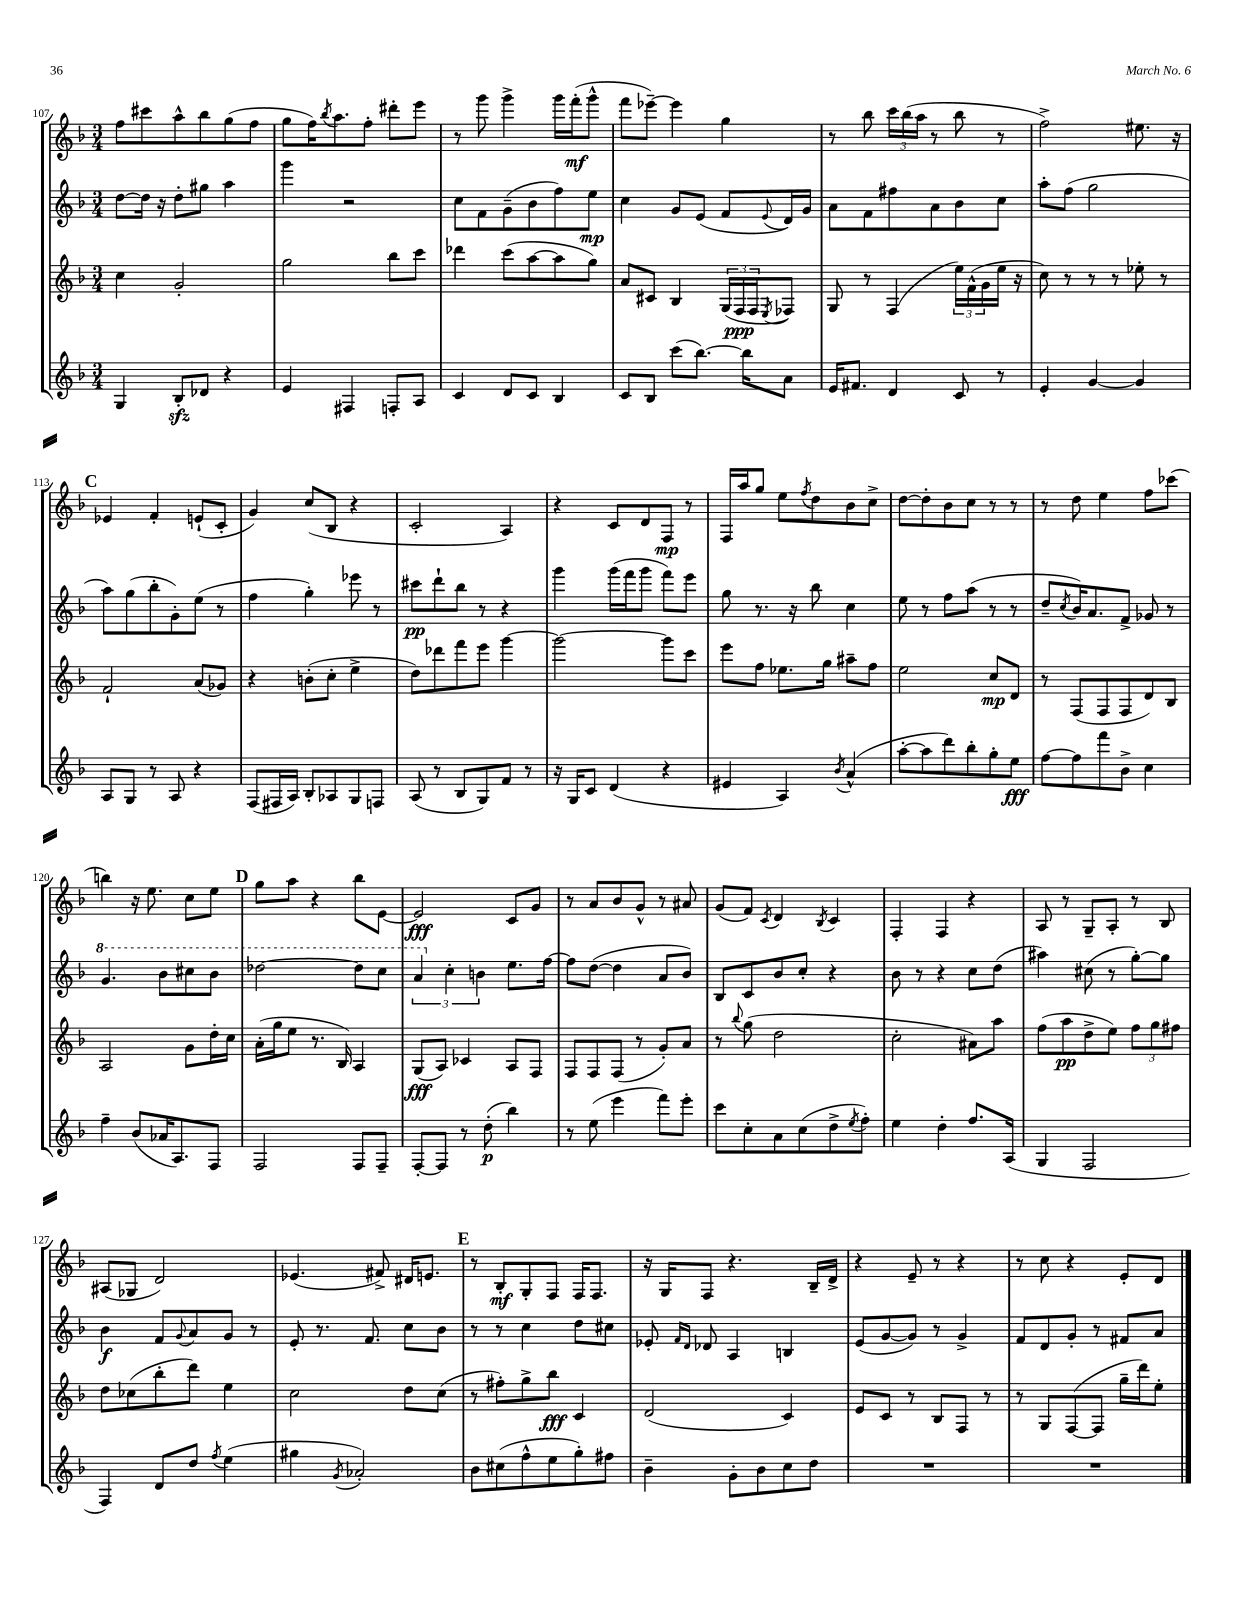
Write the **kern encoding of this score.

**kern	**dynam	**kern	**dynam	**kern	**dynam	**kern	**dynam
*part4	*part4	*part3	*part3	*part2	*part2	*part1	*part1
*staff4	*staff4	*staff3	*staff3	*staff2	*staff2	*staff1	*staff1
*clefG2	*	*clefG2	*	*clefG2	*	*clefG2	*
*k[b-]	*	*k[b-]	*	*k[b-]	*	*k[b-]	*
*M3/4	*	*M3/4	*	*M3/4	*	*M3/4	*
=107	=107	=107	=107	=107	=107	=107	=107
4G/	.	4cc\	.	[8dd\L	.	8ff\L	.
.	.	.	.	16dd\Jk]	.	8ccc#X\	.
.	.	.	.	16r	.	.	.
8B-zz'/L	.	2g'/	.	8dd'\L	.	8aa^^\	.
8d-X/J	.	.	.	8gg#X\J	.	8bb-\	.
4r	.	.	.	4aa\	.	(8gg\	.
.	.	.	.	.	.	8ff\J	.
=108	=108	=108	=108	=108	=108	=108	=108
4e/	.	2gg\	.	4ggg\	.	8gg\L	.
.	.	.	.	.	.	16ff\K)	.
.	.	.	.	.	.	8qbb-/	.
.	.	.	.	.	.	8.aa\	.
4F#X/	.	.	.	2r	.	.	.
.	.	.	.	.	.	8ff'\J	.
8Fn'/L	.	8bb-\L	.	.	.	8ddd#X'\L	.
8A/J	.	8ccc\J	.	.	.	8eee\J	.
=109	=109	=109	=109	=109	=109	=109	=109
4c/	.	4ddd-X\	.	8cc\L	.	8r	.
.	.	.	.	8f\	.	8ggg\	.
8d/L	.	(8ccc\L	.	(8g~\	.	4ggg^\	.
8c/J	.	[8aa\	.	8b-\	.	.	.
4B-/	.	8aa\]	.	8ff\)	.	16ggg\LL	.
.	.	.	.	.	.	(16fff'\J	mf
.	.	8gg\J)	.	8ee\J	mp	8ggg^^\J	.
=110	=110	=110	=110	=110	=110	=110	=110
8c/L	.	8a/L	.	4cc\	.	8fff\L	.
8B-/J	.	8c#X/J	.	.	.	[8eee-X~\J)	.
(8ccc\L	.	4B-/	.	8g/L	.	4eee-\]	.
[8.bb-\J)	.	.	.	(8e/J	.	.	.
.	.	(24G/LL	.	8f/L	.	4gg\	.
.	.	24F/	ppp	.	.	.	.
16bb-\KL]	.	.	.	.	.	.	.
.	.	24F/J	.	.	.	.	.
.	.	8qE/	.	8qqe/	.	.	.
8a\J	.	8F-X/J)	.	16d/L)	.	.	.
.	.	.	.	16g/JJ	.	.	.
=111	=111	=111	=111	=111	=111	=111	=111
16e/KL	.	8G/	.	8a\L	.	8r	.
8.f#X/J	.	.	.	.	.	.	.
.	.	8r	.	8f\	.	8bb-\	.
4d/	.	(4F/	.	8ff#X\	.	24ccc\LL	.
.	.	.	.	.	.	(24bb-\	.
.	.	.	.	.	.	24aa\JJ	.
.	.	.	.	8a\	.	8r	.
8c/	.	24ee\LL)	.	8b-\	.	8bb-\	.
.	.	(24f^^\	.	.	.	.	.
.	.	24g\	.	.	.	.	.
8r	.	16ee\JJ	.	8cc\J	.	8r	.
.	.	16r	.	.	.	.	.
=112	=112	=112	=112	=112	=112	=112	=112
4e'/	.	8cc\)	.	8aa'\L	.	2ff^\)	.
.	.	8r	.	(8ff\J	.	.	.
[4g/	.	8r	.	2gg\	.	.	.
.	.	8r	.	.	.	.	.
4g/]	.	8ee-X'\	.	.	.	8.ee#X\	.
.	.	8r	.	.	.	.	.
.	.	.	.	.	.	16r	.
!!LO:LB:g=z
!!LO:REH:place=s1:t=C
=113	=113	=113	=113	=113	=113	=113	=113
8A/L	.	2f`/	.	8aa\L)	.	4e-X/	.
8G/J	.	.	.	(8gg\	.	.	.
8r	.	.	.	8bb-'\	.	4f'/	.
8A/	.	.	.	8g'\)	.	.	.
4r	.	(8a/L	.	(8ee\J	.	(8en`/L	.
.	.	8g-X/J)	.	8r	.	8c'/J	.
=114	=114	=114	=114	=114	=114	=114	=114
(8F/L	.	4r	.	4ff\	.	4g/)	.
16F#X/L	.	.	.	.	.	.	.
16A/JJ)	.	.	.	.	.	.	.
8B-'/L	.	(8bn'\L	.	4gg'\)	.	(8cc/L	.
8A-X/	.	8cc'\J	.	.	.	8B-/J	.
8G/	.	4ee^\	.	8eee-X\	.	4r	.
8Fn/J	.	.	.	8r	.	.	.
=115	=115	=115	=115	=115	=115	=115	=115
(8A/	.	8dd\L)	.	8ccc#X\L	pp	2c'/	.
8r	.	8ddd-X\	.	8ddd`\	.	.	.
8B-/L	.	8fff\	.	8bb-\J	.	.	.
8G/)	.	8eee\J	.	8r	.	.	.
8f/J	.	[4ggg\	.	4r	.	4A/)	.
8r	.	.	.	.	.	.	.
=116	=116	=116	=116	=116	=116	=116	=116
16r	.	2ggg\_	.	4ggg\	.	4r	.
16G/KL	.	.	.	.	.	.	.
8c/J	.	.	.	.	.	.	.
(4d/	.	.	.	(16ggg\LL	.	8c/L	.
.	.	.	.	16fff\J	.	.	.
.	.	.	.	8ggg\J	.	8d/	.
4r	.	8ggg\L]	.	8fff\L)	.	8F/J	mp
.	.	8ccc\J	.	8eee\J	.	8r	.
=117	=117	=117	=117	=117	=117	=117	=117
4e#X/	.	8eee\L	.	8gg\	.	16F/LL	.
.	.	.	.	.	.	16aa/J	.
.	.	8ff\J	.	8.r	.	8gg/J	.
4A/)	.	8.ee-X\L	.	.	.	8ee\L	.
.	.	.	.	16r	.	.	.
.	.	.	.	.	.	8qff/	.
.	.	.	.	8bb-\	.	8dd\	.
.	.	16gg\Jk	.	.	.	.	.
8qb-/	.	.	.	.	.	.	.
(4a^^/	.	8aa#X~\L	.	4cc\	.	8b-\	.
.	.	8ff\J	.	.	.	8cc^\J	.
=118	=118	=118	=118	=118	=118	=118	=118
[8aa'\L	.	2ee\	.	8ee\	.	[8dd\L	.
8aa\]	.	.	.	8r	.	8dd'\]	.
8ddd\)	.	.	.	8ff\L	.	8b-\	.
8bb-'\	.	.	.	(8aa\J	.	8cc\J	.
8gg'\	.	8cc/L	mp	8r	.	8r	.
8ee\J	fff	8d/J	.	8r	.	8r	.
=119	=119	=119	=119	=119	=119	=119	=119
[8ff\L	.	8r	.	8dd~/L	.	8r	.
.	.	.	.	8qcc/	.	.	.
8ff\]	.	(8F/L	.	16b-/K)	.	8dd\	.
.	.	.	.	8.a/	.	.	.
8fff\	.	8F/	.	.	.	4ee\	.
8b-^\J	.	8F/	.	8f^/J	.	.	.
4cc\	.	8d/)	.	8g-X/	.	8ff\L	.
.	.	8B-/J	.	8r	.	(8ccc-X\J	.
!!LO:LB:g=z
=120	=120	=120	=120	=120	=120	=120	=120
*	*	*	*	*8va	*	*	*
4ff~\	.	2A/	.	4.gg/	.	4bbn\)	.
(8b-/L	.	.	.	.	.	16r	.
.	.	.	.	.	.	8.ee\	.
16a-X/K	.	.	.	8bb-\L	.	.	.
8.A/)	.	.	.	.	.	.	.
.	.	8g\L	.	8ccc#X\	.	8cc\L	.
8F/J	.	16dd'\L	.	8bb-\J	.	8ee\J	.
.	.	16cc\JJ	.	.	.	.	.
!!LO:REH:place=s1:t=D
=121	=121	=121	=121	=121	=121	=121	=121
2F/	.	(16a'\LL	.	[2ddd-X\	.	8gg\L	.
.	.	16gg\J	.	.	.	.	.
.	.	8ee\J	.	.	.	8aa\J	.
.	.	8.r	.	.	.	4r	.
.	.	16B-/)	.	.	.	.	.
8F/L	.	4A/	.	8ddd-\L]	.	8bb-\L	.
8F~/J	.	.	.	8ccc\J	.	[8e\J	.
=122	=122	=122	=122	=122	=122	=122	=122
[8F'/L	.	(8G/L	fff	6aa/	.	2e/]	fff
8F/J]	.	8A/J)	.	.	.	.	.
*	*	*	*	*X8va	*	*	*
.	.	.	.	6cc'\	.	.	.
8r	.	4c-X/	.	.	.	.	.
.	.	.	.	6bn\	.	.	.
(8dd'\	p	.	.	.	.	.	.
4bb-\)	.	8A/L	.	8.ee\L	.	8c/L	.
.	.	8F/J	.	.	.	8g/J	.
.	.	.	.	[16ff\Jk	.	.	.
=123	=123	=123	=123	=123	=123	=123	=123
8r	.	8F/L	.	8ff\L]	.	8r	.
(8ee\	.	8F/	.	([8dd\J	.	8a/L	.
4eee\	.	(8F/J	.	4dd\]	.	8b-/	.
.	.	8r	.	.	.	8g^^/J	.
8fff\L)	.	8g'/L)	.	8a/L	.	8r	.
8eee'\J	.	8a/J	.	8b-/J)	.	8a#X/	.
=124	=124	=124	=124	=124	=124	=124	=124
8ccc\L	.	8r	.	8B-/L	.	(8g/L	.
.	.	8qqbb-/	.	.	.	.	.
8cc'\	.	(8gg\	.	8c/	.	8f/J)	.
.	.	.	.	.	.	8qc/	.
8a\	.	2dd\	.	8b-/	.	4d/	.
(8cc\	.	.	.	8cc'/J	.	.	.
.	.	.	.	.	.	8qB-/	.
8dd^\	.	.	.	4r	.	4c/	.
8qee/	.	.	.	.	.	.	.
8ff'\J)	.	.	.	.	.	.	.
=125	=125	=125	=125	=125	=125	=125	=125
4ee\	.	2cc'\	.	8b-\	.	4F'/	.
.	.	.	.	8r	.	.	.
4dd'\	.	.	.	4r	.	4F/	.
8.ff/L	.	8a#X\L)	.	8cc\L	.	4r	.
.	.	8aa\J	.	(8dd\J	.	.	.
(16A/Jk	.	.	.	.	.	.	.
=126	=126	=126	=126	=126	=126	=126	=126
4G/	.	(8ff\L	.	4aa#X\)	.	8A/	.
.	.	8aa\	pp	.	.	8r	.
2F/	.	8dd^\	.	(8cc#X\	.	8G~/L	.
.	.	8ee\J)	.	8r	.	8A'/J	.
.	.	12ff\L	.	[8gg'\L)	.	8r	.
.	.	12gg\	.	.	.	.	.
.	.	.	.	8gg\J]	.	8B-/	.
.	.	12ff#X\J	.	.	.	.	.
!!LO:LB:g=z
=127	=127	=127	=127	=127	=127	=127	=127
4F/)	.	8dd\L	.	4b-\	f	(8A#X/L	.
.	.	(8cc-X\	.	.	.	8G-X/J	.
8d/L	.	8bb-'\	.	8f/L	.	2d/)	.
.	.	.	.	8qqg/	.	.	.
8dd/J	.	8ddd\J)	.	8a/	.	.	.
8qff/	.	.	.	.	.	.	.
(4ee\	.	4ee\	.	8g/J	.	.	.
.	.	.	.	8r	.	.	.
=128	=128	=128	=128	=128	=128	=128	=128
4gg#X\	.	2cc\	.	8e'/	.	(4.e-X/	.
.	.	.	.	8.r	.	.	.
8qg/	.	.	.	.	.	.	.
2a-X'/)	.	.	.	.	.	.	.
.	.	.	.	8.f/	.	.	.
.	.	.	.	.	.	8f#X^/)	.
.	.	8dd\L	.	8cc\L	.	16d#X/KL	.
.	.	.	.	.	.	8.en/J	.
.	.	(8cc\J	.	8b-\J	.	.	.
!!LO:REH:place=s1:t=E
=129	=129	=129	=129	=129	=129	=129	=129
8b-\L	.	8r	.	8r	.	8r	.
(8cc#X\	.	8ff#X'\L)	.	8r	.	8B-'/L	mf
8ff^^\	.	8gg^\	.	4cc\	.	8G'/	.
8ee\	.	8bb-\J	fff	.	.	8F/J	.
8gg'\)	.	4c/	.	8dd\L	.	16F/KL	.
.	.	.	.	.	.	8.F/J	.
8ff#X\J	.	.	.	8cc#X\J	.	.	.
=130	=130	=130	=130	=130	=130	=130	=130
4b-~\	.	(2d/	.	8e-X'/	.	16r	.
.	.	.	.	.	.	16G/KL	.
.	.	.	.	16qqf/LL	.	.	.
.	.	.	.	16qqd/JJ	.	.	.
.	.	.	.	8d-X/	.	8F/J	.
8g'\L	.	.	.	4A/	.	4.r	.
8b-\	.	.	.	.	.	.	.
8cc\	.	4c/)	.	4Bn/	.	.	.
8dd\J	.	.	.	.	.	16B-~/LL	.
.	.	.	.	.	.	16d^/JJ	.
=131	=131	=131	=131	=131	=131	=131	=131
2.r	.	8e/L	.	(8e/L	.	4r	.
.	.	8c/J	.	[8g/	.	.	.
.	.	8r	.	8g/J])	.	8e~/	.
.	.	8B-/L	.	8r	.	8r	.
.	.	8F/J	.	4g^/	.	4r	.
.	.	8r	.	.	.	.	.
=132	=132	=132	=132	=132	=132	=132	=132
2.r	.	8r	.	8f/L	.	8r	.
.	.	8G/L	.	8d/	.	8cc\	.
.	.	([8F/	.	8g'/J	.	4r	.
.	.	8F/J]	.	8r	.	.	.
.	.	16gg~\LL	.	8f#X/L	.	8e'/L	.
.	.	16ddd\J)	.	.	.	.	.
.	.	8ee'\J	.	8a/J	.	8d/J	.
==	==	==	==	==	==	==	==
*-	*-	*-	*-	*-	*-	*-	*-
